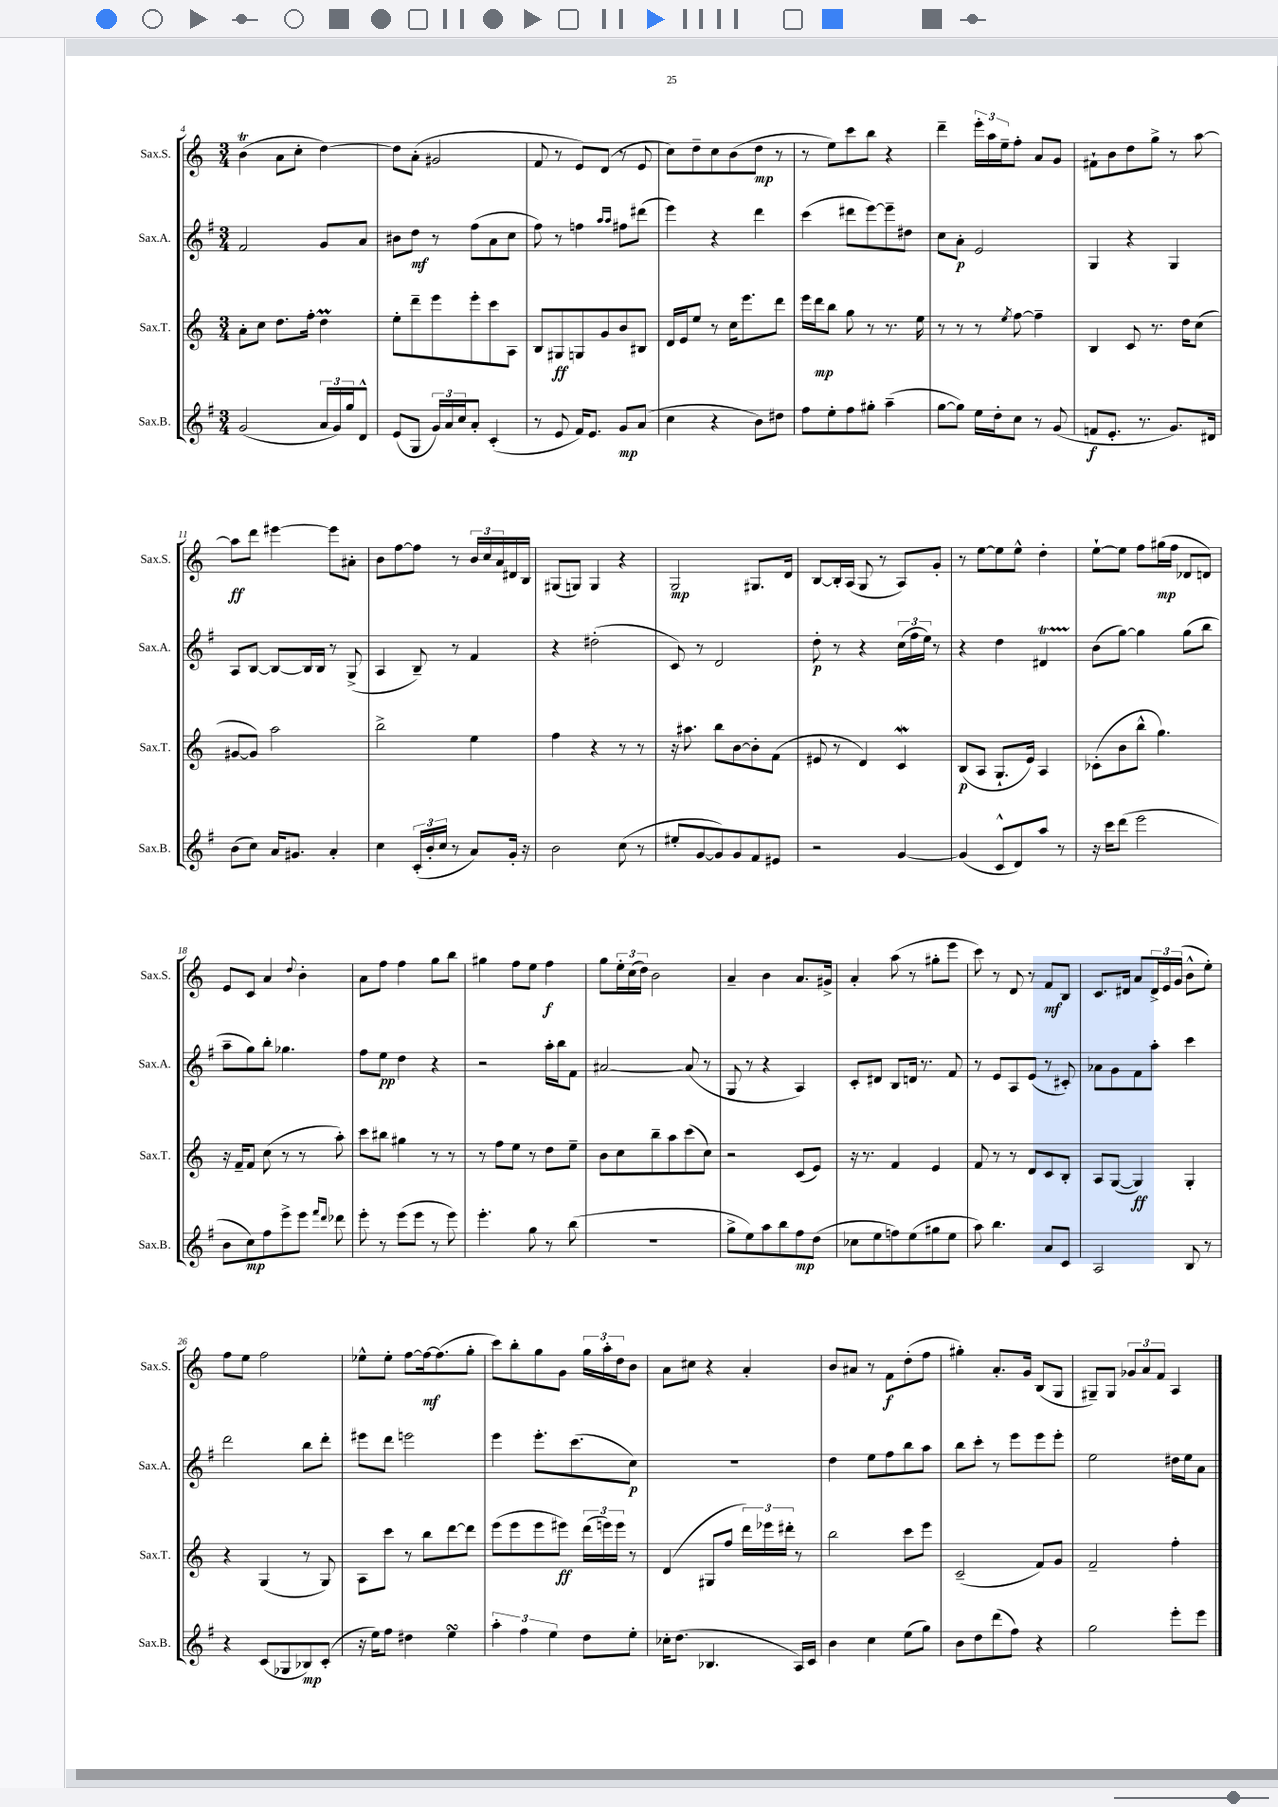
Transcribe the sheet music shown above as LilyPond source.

<<
\new StaffGroup <<
\new Staff = "s0" \with { instrumentName = "Sax.S." shortInstrumentName = "Sax.S." } {
    \clef treble \key c \major \numericTimeSignature \time 3/4
    b'4\trill( a'8 c''8-. d''4~) |
    d''8 a'8-.( gis'2 |
    f'8 r8 e'8) d'8( r8 e'8 |
    c''8) d''8-- c''8 b'8( d''8\mp r8 |
    r8 e''8) c'''8 b''8 r4 |
    d'''4-- \tuplet 3/2 { e'''16-. a''16 e''16-- } f''8-. a'8 g'8 |
    fis'8-! b'8 d''8 g''8-> r8 a''8~ |
    a''8\ff d'''8 eis'''4~ eis'''8 ais'8-. |
    b'8 f''8~ f''8 r8 \tuplet 3/2 { b'16 c''16 a'16 } dis'16 b16 |
    gis8( g8) g4 r4 |
    g2\mp gis8. d'16 |
    b8~ b16-. a16( g8 r8 a8) g'8-. |
    r8 e''8~ e''8 e''8-^ d''4-. |
    e''8~-! e''8 f''8 gis''16\mp( f''16 des'8 d'8) |
    e'8 c'8 a'4 \appoggiatura { d''8 } b'4-. |
    a'8 f''8 f''4 g''8 b''8 |
    gis''4 f''8 e''8 f''4\f |
    g''8 \tuplet 3/2 { e''16-. c''16( d''16) } b'2 |
    a'4-- b'4 a'8. gis'16-> |
    a'4-. a''8( r8 gis''8-. e'''8 |
    c'''8) r8 d'8 r8 f'8\mf b8 |
    c'8. dis'16 a'8 \tuplet 3/2 { dis'16-> e'16 g'16( } b'8-^ e''8-.) |
    f''8 e''8 f''2 |
    ees''8-^ ees''8-. f''8~ f''16~\mf f''8.( g''8-. |
    c'''8) b''8-. g''8 g'8 \tuplet 3/2 { g''16 a''16-. d''16 } b'8 |
    a'8 cis''8 r4 a'4-. |
    b'8 ais'8 r8 f'8\f d''8-.( f''8 |
    gis''4-.) a'8.-. g'16 b8( g8 |
    gis8--) gis8 \tuplet 3/2 { ges'8 a'8 f'8 } a4 \bar "|." |
}
\new Staff = "s1" \with { instrumentName = "Sax.A." shortInstrumentName = "Sax.A." } {
    \clef treble \key g \major \numericTimeSignature \time 3/4
    fis'2 g'8 a'8 |
    bis'8 d''8\mf r8 fis''8( a'8 c''8 |
    fis''8) r8 f''4 \grace { a''16 a''16 } fis''8 dis'''8( |
    e'''4) r4 d'''4 |
    c'''4( dis'''8 e'''8~) e'''8-- dis''8 |
    c''8 a'8-.\p e'2 |
    g4 r4 g4 |
    a8 b8~ b8~ b16 b16 r8 g8->( |
    a4 b8--) r8 fis'4 |
    r4 dis''2-.( |
    c'8) r8 d'2 |
    d''8-.\p r8 r4 \tuplet 3/2 { c''16( fis''16 e''16) } r8 |
    r4 d''4 dis'4\startTrillSpan |
    b'8\stopTrillSpan( g''8~) g''4 g''8( b''8 |
    a''8-- g''8) b''8-. ges''4. |
    fis''8 e''8\pp d''4 r4 |
    r2 a''16-. b''16 fis'8 |
    ais'2~ ais'8( r8 |
    g8 r8 r4 a4) |
    c'8-. dis'8 b8 d'16 r8. fis'8 |
    r8 e'8 a8 e'8( r8 cis'8-.) |
    aes'8 g'8 fis'8 a''8-. c'''4 |
    d'''2 b''8 d'''8-. |
    eis'''8 d'''8 e'''2 |
    e'''4 e'''8.-. c'''8.( c''8\p) |
    R2. |
    d''4 e''8 fis''8 b''8 a''8 |
    b''8 c'''8-. r8 e'''8 e'''8 e'''8-. |
    e''2 dis''16 e''16 a'8 \bar "|." |
}
\new Staff = "s2" \with { instrumentName = "Sax.T." shortInstrumentName = "Sax.T." } {
    \clef treble \key c \major \numericTimeSignature \time 3/4
    a'8-. c''8 d''8. f''16-. d''4\prall |
    e''8-. d'''8-- e'''8 e'''8-. c'''8 a8 |
    b8 gis8\ff g8 g'8 b'8 bis8 |
    d'16 e'16 e''8 r8 c''16 e'''8. d'''8 |
    e'''16 d'''16\mp b''8 g''8 r8 r8. e''16 |
    r8 r8 r8 \acciaccatura { e''8 } f''8~ f''4-- |
    b4 c'8 r8. d''16 c''8( |
    gis'8~ gis'8) a''2 |
    b''2-> e''4 |
    f''4 r4 r8 r8 |
    r16 ais''8. b''8 b'8~ b'8-. f'8( |
    eis'8 r8 d'4) c'4\mordent |
    b8\p( a8 g8.-! e'16) a4 |
    ces'8-.( b'8 b''8-^ g''4.) |
    r16 f'16-- f'8 c''8( r8 r8 a''8-.) |
    c'''8 bis''8 gis''4 r8 r8 |
    r8 f''8 e''8 r8 d''8 e''8-- |
    b'8 c''8 b''8-- a''8 c'''8( c''8) |
    r2 c'8( e'8) |
    r16 r8. f'4 e'4 |
    f'8 r8 r8 d'8 c'8 b8-. |
    a8 g8~( g4\ff) g4-. |
    r4 g4( r8 g8) |
    a8 c'''8 r8 b''8 d'''8~ d'''8 |
    e'''8( e'''8 e'''8 eis'''8\ff) \tuplet 3/2 { d'''16( e'''16) e'''16 } r8 |
    d'4( gis8 f''8 \tuplet 3/2 { d'''16) ees'''16 dis'''16-. } r8 |
    b''2 c'''8 e'''8 |
    c'2--( f'8) g'8 |
    f'2-- f''4-. \bar "|." |
}
\new Staff = "s3" \with { instrumentName = "Sax.B." shortInstrumentName = "Sax.B." } {
    \clef treble \key g \major \numericTimeSignature \time 3/4
    g'2( \tuplet 3/2 { a'16 g'16) g''16 } d'8-^ |
    e'8( g8 \tuplet 3/2 { g'16) a'16 c''16 } a'8-. c'4-.( |
    r8 e'8 fis'16) e'8. g'8\mp a'8( |
    c''4 r4 b'8) dis''8 |
    fis''8 e''8-. fis''8 gis''8-. a''4--( |
    g''8~ g''8) e''16 d''16-. c''8 r8 g'8( |
    f'8\f e'8.-. r8. g'8.) dis'16 |
    b'8( c''8) a'16 gis'8. a'4-. |
    c''4 \tuplet 3/2 { c'16-.( b'16-. c''16 } r8 a'8) g'16-. r16 |
    b'2 c''8( r8 |
    eis''8-. g'8~ g'8) g'8 fis'8 eis'8 |
    r2 g'4~ |
    g'4( c'8-^ d'8) a''8 r8 |
    r16 c'''16 d'''8( e'''2 |
    b'8 c''8\mp) fis''8 e'''8-> e'''8 \grace { fis'''16 d'''16 } des'''8 |
    e'''8-. r8 e'''8( e'''8 r8 e'''8) |
    e'''4.-. g''8 r8 b''8( |
    R2. |
    g''8-> e''8) a''8 b''8 fis''8\mp d''8( |
    ces''8 e''8 f''8) e''8( gis''8 e''8 |
    a''8) b''4. a'8 c'8 |
    a2 b8 r8 |
    r4 c'8( ges8 bes8\mp) c'8-.( |
    r16 e''16) fis''8 dis''4 e''4\turn |
    \tuplet 3/2 { a''4-. fis''4 e''4 } d''8 e''8-. |
    ces''16-. d''8.( bes4. a16) c'16 |
    b'4 c''4 e''8( g''8) |
    b'8 d''8 d'''8( fis''8) r4 |
    g''2 e'''8-. e'''8 \bar "|." |
}
>>
>>
\layout { \context { \Score currentBarNumber = #4 } }
